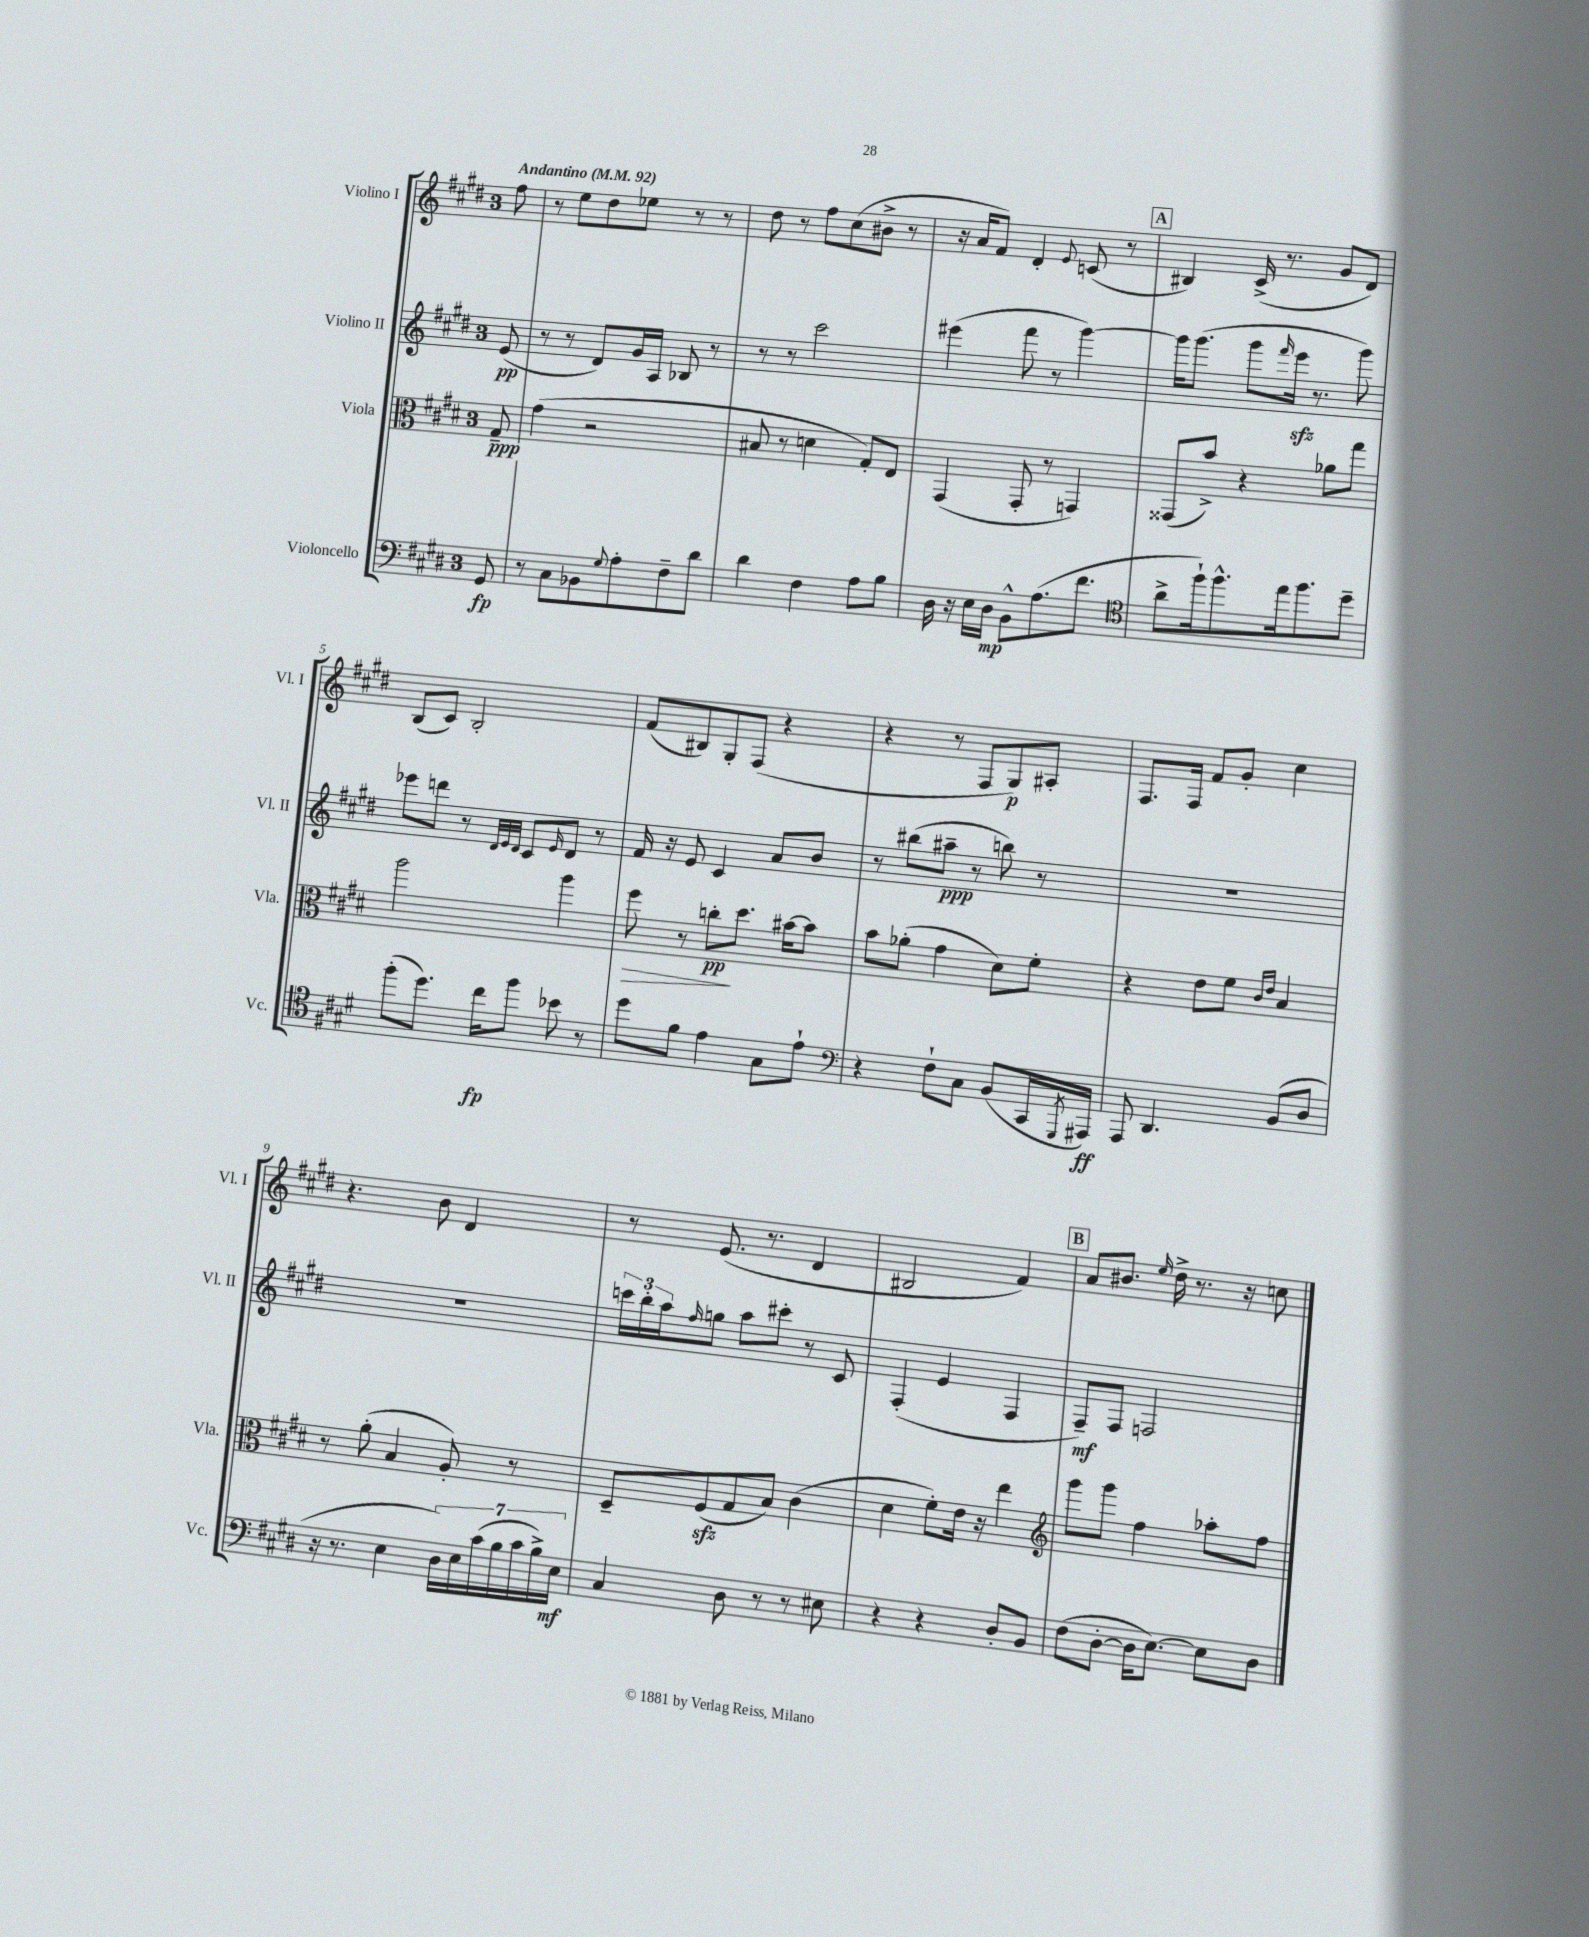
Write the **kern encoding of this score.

**kern	**dynam	**kern	**dynam	**kern	**dynam	**kern	**dynam
*part4	*part4	*part3	*part3	*part2	*part2	*part1	*part1
*staff4	*staff4	*staff3	*staff3	*staff2	*staff2	*staff1	*staff1
*I"Violoncello	*	*I"Viola	*	*I"Violino II	*	*I"Violino I	*
*I'Vc.	*	*I'Vla.	*	*I'Vl. II	*	*I'Vl. I	*
*clefF4	*	*clefC3	*	*clefG2	*	*clefG2	*
*k[f#c#g#d#]	*	*k[f#c#g#d#]	*	*k[f#c#g#d#]	*	*k[f#c#g#d#]	*
*M3/4	*	*M3/4	*	*M3/4	*	*M3/4	*
*MM92	*	*MM92	*	*MM92	*	*MM92	*
=	=	=	=	=	=	=	=
!	!	!	!	!	!	!LO:TX:a:B:t=Andantino	!
8GG#/	fp	8G#~/	ppp	(8e/	pp	8ff#\	.
=1	=1	=1	=1	=1	=1	=1	=1
8r	.	(4g#\	.	8r	.	8r	.
8C#\L	.	.	.	8r	.	8ee\L	.
8BB-X\	.	2r	.	8d#/L)	.	8dd#\	.
8qqG#/	.	.	.	.	.	.	.
8A'\	.	.	.	16g#/L	.	8ee-X\J	.
.	.	.	.	16A/JJ	.	.	.
8F#~\	.	.	.	8B-X/	.	8r	.
8d#\J	.	.	.	8r	.	8r	.
=2	=2	=2	=2	=2	=2	=2	=2
4d#\	.	8B#X/	.	8r	.	8dd#\	.
.	.	8r	.	8r	.	8r	.
4F#\	.	4dn\	.	2ccc#\	.	8ff#\L	.
.	.	.	.	.	.	(8cc#\	.
8A\L	.	8G#'/L)	.	.	.	8b#X^\J	.
8B\J	.	8E/J	.	.	.	8r	.
=3	=3	=3	=3	=3	=3	=3	=3
16D#\	.	(4GG#/	.	(4eee#X\	.	16r	.
16r	.	.	.	.	.	16a/KL	.
16E\LL	.	.	.	.	.	8f#/J)	.
16D#\JJ	mp	.	.	.	.	.	.
8BB^^\L	.	8GG#'/	.	8fff#\	.	4d#'/	.
(8.A\	.	8r	.	8r	.	.	.
.	.	.	.	.	.	8qqe/	.
.	.	4GGn/)	.	[4ggg#\)	.	(8cn/	.
8.f#\J	.	.	.	.	.	.	.
.	.	.	.	.	.	8r	.
!!LO:REH:place=s1:t=A
=4	=4	=4	=4	=4	=4	=4	=4
*clefC4	*	*	*	*	*	*	*
8a^\L	.	(8GG##X/L	.	16ggg#\KL]	.	4B#X/)	.
.	.	.	.	(8.ggg#\J	.	.	.
16ff#`\k)	.	8b^/J)	.	.	.	.	.
8.ff#^^\	.	.	.	.	.	.	.
.	.	4r	.	8ggg#\L	.	(16c#^/	.
.	.	.	.	.	.	8.r	.
.	.	.	.	16qqfff#/	.	.	.
16ee\k	.	.	.	16eeezz\Jk	.	.	.
8.ff#\	.	.	.	8.r	.	.	.
.	.	8a-X\L	.	.	.	8g#/L	.
8dd#~\J	.	8gg#\J	.	8ggg#\)	.	8d#/J)	.
!!LO:LB:g=z
=5	=5	=5	=5	=5	=5	=5	=5
(8ff#'\L	.	2aa\	.	8eee-X\L	.	(8B/L	.
8.dd#\J)	.	.	.	8dddn\J	.	8c#/J)	.
.	.	.	.	8r	.	2B'/	.
16cc#\KL	fp	.	.	.	.	.	.
.	.	.	.	32qqd#/LLL	.	.	.
.	.	.	.	32qqe/	.	.	.
.	.	.	.	32qqd#/JJJ	.	.	.
8ff#\J	.	.	.	8c#/L	.	.	.
.	.	.	.	16qqe/	.	.	.
8b-X\	.	4aa\	.	8d#/J	.	.	.
8r	.	.	.	8r	.	.	.
=6	=6	=6	=6	=6	=6	=6	=6
!	!	!	!LO:HP:b	!	!	!	!
8dd#\L	.	8ff#\	>	16f#/	.	(8f#/L	.
.	.	.	.	16r	.	.	.
8f#\J	.	8r	.	8e/	.	8B#X/)	.
4e\	.	8ccn'\L	pp	4c#/	.	8G#'/	.
.	.	8.dd#\J	]	.	.	(8F#/J	.
8G#\L	.	.	.	8a/L	.	4r	.
.	.	[16b#X\KL	.	.	.	.	.
8e`\J	.	8b#\J]	.	8b/J	.	.	.
=7	=7	=7	=7	=7	=7	=7	=7
*clefF4	*	*	*	*	*	*	*
4r	.	8b\L	.	8r	.	4r	.
.	.	(8a-X'\J	.	(8bb#X\L	.	.	.
8F#`\L	.	4g#\	.	8aa#X~\J	ppp	8r	.
8C#\J	.	.	.	8r	.	8F#/L	.
(8BB/L	.	8d#\L)	.	8bbn\)	.	8G#/)	p
16CC#/L	.	8f#'\J	.	8r	.	8A#X'/J	.
8qGGG#/	.	.	.	.	.	.	.
16AAA#X/JJ)	ff	.	.	.	.	.	.
=8	=8	=8	=8	=8	=8	=8	=8
8AAA/	.	4r	.	2.r	.	8.F#/L	.
4.DD#/	.	.	.	.	.	.	.
.	.	.	.	.	.	16F#/Jk	.
.	.	8e\L	.	.	.	8f#/L	.
.	.	8f#\J	.	.	.	8g#'/J	.
.	.	16qqc#/LL	.	.	.	.	.
.	.	16qqe/JJ	.	.	.	.	.
(8BB/L	.	4B/	.	.	.	4cc#\	.
8D#/J	.	.	.	.	.	.	.
!!LO:LB:g=z
=9	=9	=9	=9	=9	=9	=9	=9
16r	.	8r	.	2.r	.	4.r	.
8.r	.	.	.	.	.	.	.
.	.	(8a'\	.	.	.	.	.
4E\	.	4B/	.	.	.	.	.
.	.	.	.	.	.	8b\	.
28D#\LL)	.	8A'/)	.	.	.	4d#/	.
28E\	.	.	.	.	.	.	.
(28c#\	.	.	.	.	.	.	.
28B\	.	.	.	.	.	.	.
.	.	8r	.	.	.	.	.
28c#\	.	.	.	.	.	.	.
28B^\)	.	.	.	.	.	.	.
28E\JJ	mf	.	.	.	.	.	.
=10	=10	=10	=10	=10	=10	=10	=10
4C#/	.	8D#~/L	.	24cccn\LL	.	8r	.
.	.	.	.	24bb'\	.	.	.
.	.	.	.	24aa\J	.	.	.
.	.	.	.	16qqff#/	.	.	.
.	.	(8F#zz/	.	8ggn\J	.	(8.e/	.
8D#\	.	8G#/	.	8aa\L	.	.	.
.	.	.	.	.	.	8.r	.
8r	.	8B/J)	.	8ccc#X'\J	.	.	.
8r	.	(4c#\	.	8r	.	4d#/	.
8E#X\	.	.	.	8c#/	.	.	.
=11	=11	=11	=11	=11	=11	=11	=11
4r	.	4d#\	.	(4F#'/	.	2B#X/	.
4r	.	8f#'\L)	.	4e/	.	.	.
.	.	16e\Jk	.	.	.	.	.
.	.	16r	.	.	.	.	.
8D#'/L	.	4ee\	.	4F#/	.	4f#/)	.
8BB/J	.	.	.	.	.	.	.
!!LO:REH:place=s1:t=B
=12	=12	=12	=12	=12	=12	=12	=12
*	*	*clefG2	*	*	*	*	*
(8F#\L	.	8ggg#\L	.	8F#~/L)	mf	8a/L	.
[8D#'\J	.	8ggg#\J	.	8F#/J	.	8.b#X/J	.
16D#\KL]	.	4ff#\	.	2Fn/	.	.	.
.	.	.	.	.	.	16qqee/	.
[8.E\J)	.	.	.	.	.	16dd#^\	.
.	.	.	.	.	.	8.r	.
8E\L]	.	8aa-X'\L	.	.	.	.	.
.	.	.	.	.	.	16r	.
8D#\J	.	8ff#\J	.	.	.	8ccn\	.
==	==	==	==	==	==	==	==
*-	*-	*-	*-	*-	*-	*-	*-
